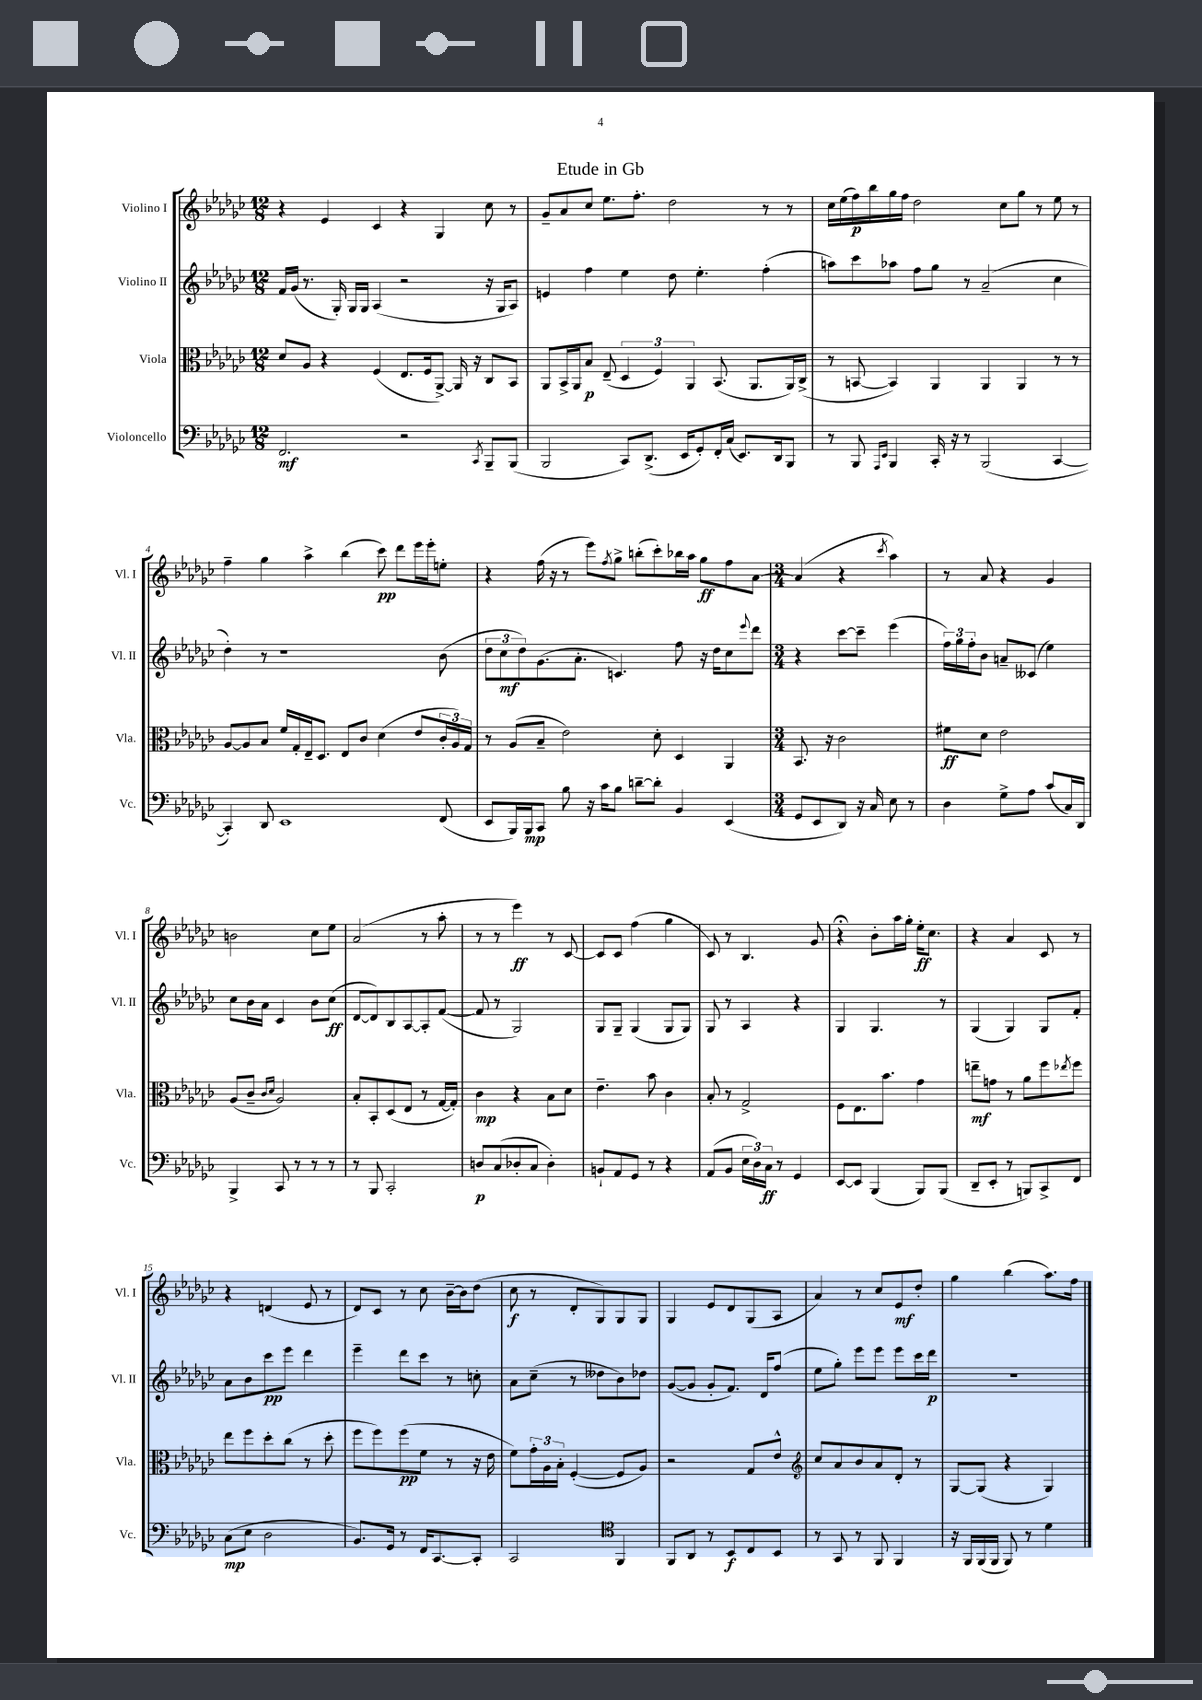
\header { title = "Etude in Gb" }
<<
\new StaffGroup <<
\new Staff = "s0" \with { instrumentName = "Violino I" shortInstrumentName = "Vl. I" } {
    \clef treble \key ges \major \numericTimeSignature \time 12/8
    r4 ees'4 ces'4 r4 ges4 ces''8 r8 |
    ges'8-- aes'8 ces''8 ees''8. f''8.-. des''2 r8 r8 |
    ces''16 ees''16( f''16\p) bes''16 ges''16 f''16 des''2 ces''8 ges''8 r8 ees''8 r8 |
    f''4-- ges''4 aes''4-> bes''4( ces'''8\pp) des'''8 ees'''16 ees'''16-. e''8-. |
    r4 f''16( r16 r8 ees'''8) \acciaccatura { f''8 } ges''8-> b''8-.( ces'''8-.) bes''16 aes''16 ges''8\ff f''8 aes'8~ |
    \numericTimeSignature \time 3/4 aes'4( r4 \acciaccatura { ces'''8 } aes''4) |
    r8 aes'8 r4 ges'4 |
    b'2 ces''8 ees''8 |
    aes'2( r8 aes''8-. |
    r8 r8 ees'''4\ff) r8 ces'8~ |
    ces'8 ces'8 f''4( ges''4 |
    ces'8) r8 bes4. ges'8 |
    r4\fermata bes'8-. aes''16 ges''16-. ees''16-.\ff ces''8. |
    r4 aes'4 ces'8 r8 |
    r4 d'4( ees'8 r8 |
    des'8) ces'8 r8 ces''8 bes'16~-- bes'16 des''8( |
    ces''8\f r8 des'8-. ges8) ges8 ges8 |
    ges4 ees'8 des'8 ges8( aes8 |
    aes'4) r8 ces''8 ees'8\mf des''8-. |
    ges''4 bes''4( aes''8.) f''16 \bar "|." |
}
\new Staff = "s1" \with { instrumentName = "Violino II" shortInstrumentName = "Vl. II" } {
    \clef treble \key ges \major \numericTimeSignature \time 12/8
    f'16 ges'16( r8. ges16-.) ges16 ges16 aes4( r2 r16 ges16 aes8) |
    e'4 f''4 ees''4 des''8 ees''4.-. f''4-.( |
    a''8) ces'''8 aes''8 f''8 ges''8 r8 aes'2--( ces''4 |
    des''4-.) r8 r1 bes'8( |
    \tuplet 3/2 { des''8 ces''8\mf des''8) } ges'8.( aes'8.-. c'4.) f''8 r16 des''16 ces''8 \appoggiatura { ees'''8 } des'''8 |
    \numericTimeSignature \time 3/4 r4 ces'''8~ ces'''8-- ees'''4( |
    \tuplet 3/2 { f''16) ges''16 f''16-. } bes'8 a'8-- ceses'8( ees''4) |
    ces''8 bes'16 aes'16 ces'4 bes'8 ces''8\ff( |
    des'8~ des'8) bes8 aes8~ aes8-. f'8~( |
    f'8 r8 ges2) |
    ges8 ges8-- ges4( ges8 ges8) |
    ges8 r8 aes4 r4 |
    ges4 ges4. r8 |
    ges4( ges4) ges8 f'8-. |
    aes'8 bes'8 ces'''8\pp ees'''8 des'''4 |
    ees'''4-- des'''8 ces'''8 r8 c''8-. |
    aes'8 ces''8--( r8 deses''8 bes'8) des''8 |
    ges'8~( ges'8 ges'8-. f'8.) des'16 f''8( |
    ees''8 ges''8-.) ees'''8 ees'''8 ees'''8 ces'''16 des'''16\p |
    R2. \bar "|." |
}
\new Staff = "s2" \with { instrumentName = "Viola" shortInstrumentName = "Vla." } {
    \clef alto \key ges \major \numericTimeSignature \time 12/8
    des'8 aes8 r4 f4( ees8. f16 aes,8~->) aes,16 r16 ces8 bes,8 |
    aes,8 bes,16-> aes,16 bes8\p ees8--( \tuplet 3/2 { des4 f4) aes,4 } bes,8.( aes,8. aes,16) ces16->( |
    r8 b,8~ b,4) aes,4 aes,4 aes,4 r8 r8 |
    aes8~ aes8 bes8 f'16 ges16-. ees16-- des8. ees8 ces'8 des'4( ees'8 \tuplet 3/2 { ces'16-. aes16) ges16 } |
    r8 aes8( bes8-- ees'2) des'8-. des4 aes,4 |
    \numericTimeSignature \time 3/4 bes,8. r16 ces'2 |
    fis'8\ff des'8 ees'2 |
    aes8( ces'8-- \grace { ces'16 des'16 } aes2) |
    bes8-. bes,8-. des8( ees8 r8 ges16~ ges16-.) |
    ces'4\mp r4 bes8 des'8 |
    ees'4.-- bes'8 ces'4 |
    bes8-. r8 ges2-> |
    f8 ees8. bes'8. ges'4 |
    e''8--\mf g'8 r8 aes'8 f''8 \acciaccatura { ees''8 } f''8 |
    ees''8 f''8 des''8-. ces''8( r8 des''8-. |
    f''8 f''8) f''8\pp( f'8 r8 r16 ees'16 |
    f'8) \tuplet 3/2 { ges'16-. aes16 bes16-. } f4~-.( f8 aes8) |
    r2 ges8 ees'8-^ |
    \clef treble ces''8 aes'8 bes'8 aes'8 des'8-. r8 |
    ges8~ ges8( r4 ges4) \bar "|." |
}
\new Staff = "s3" \with { instrumentName = "Violoncello" shortInstrumentName = "Vc." } {
    \clef bass \key ges \major \numericTimeSignature \time 12/8
    f,2.\mf r2 \acciaccatura { ces,8 } bes,,8-- bes,,8( |
    bes,,2 ces,8) des,8.->( ees,16 ges,8-.) f,16-. ces16( ees,8.) des,16 bes,,8 |
    r8 bes,,8 \grace { aes,,16 ees,16 } bes,,4 ces,16-. r16 r8 bes,,2( ces,4~ |
    ces,4-.) des,8 ees,1 f,8( |
    ees,8 bes,,16) bes,,16\mp ces,8 bes8 r16 ces'16 bes8 d'8~-- d'8-. bes,4 ees,4( |
    \numericTimeSignature \time 3/4 ges,8 ees,8 des,8) r16 ces16 ees8 r8 |
    des4 ges8-> aes8 ces'8( ces16) des,16 |
    bes,,4-> ces,8 r8 r8 r8 |
    r8 bes,,8 ces,2-. |
    d8\p ces8( des8-. ces8 des4-.) |
    b,8-! aes,8 ges,8 r8 r4 |
    aes,8( bes,8 \tuplet 3/2 { ees16 des16) ces16\ff } r8 ges,4 |
    ees,8~ ees,8 bes,,4( bes,,8) bes,,8( |
    des,8-- ees,8-. r8 b,,8) ces,8-> f,8 |
    ces8\mp( ees8 des2 |
    bes,8.) ges,16 r8 f,16 ces,8.~ ces,8-. |
    ces,2 \clef tenor f,4 |
    f,8 aes,8 r8 bes,8\f ces8 bes,8 |
    r8 ges,8 r8 f,8 f,4 |
    r16 f,16 f,16( f,16 f,8) r8 des'4 \bar "|." |
}
>>
>>
